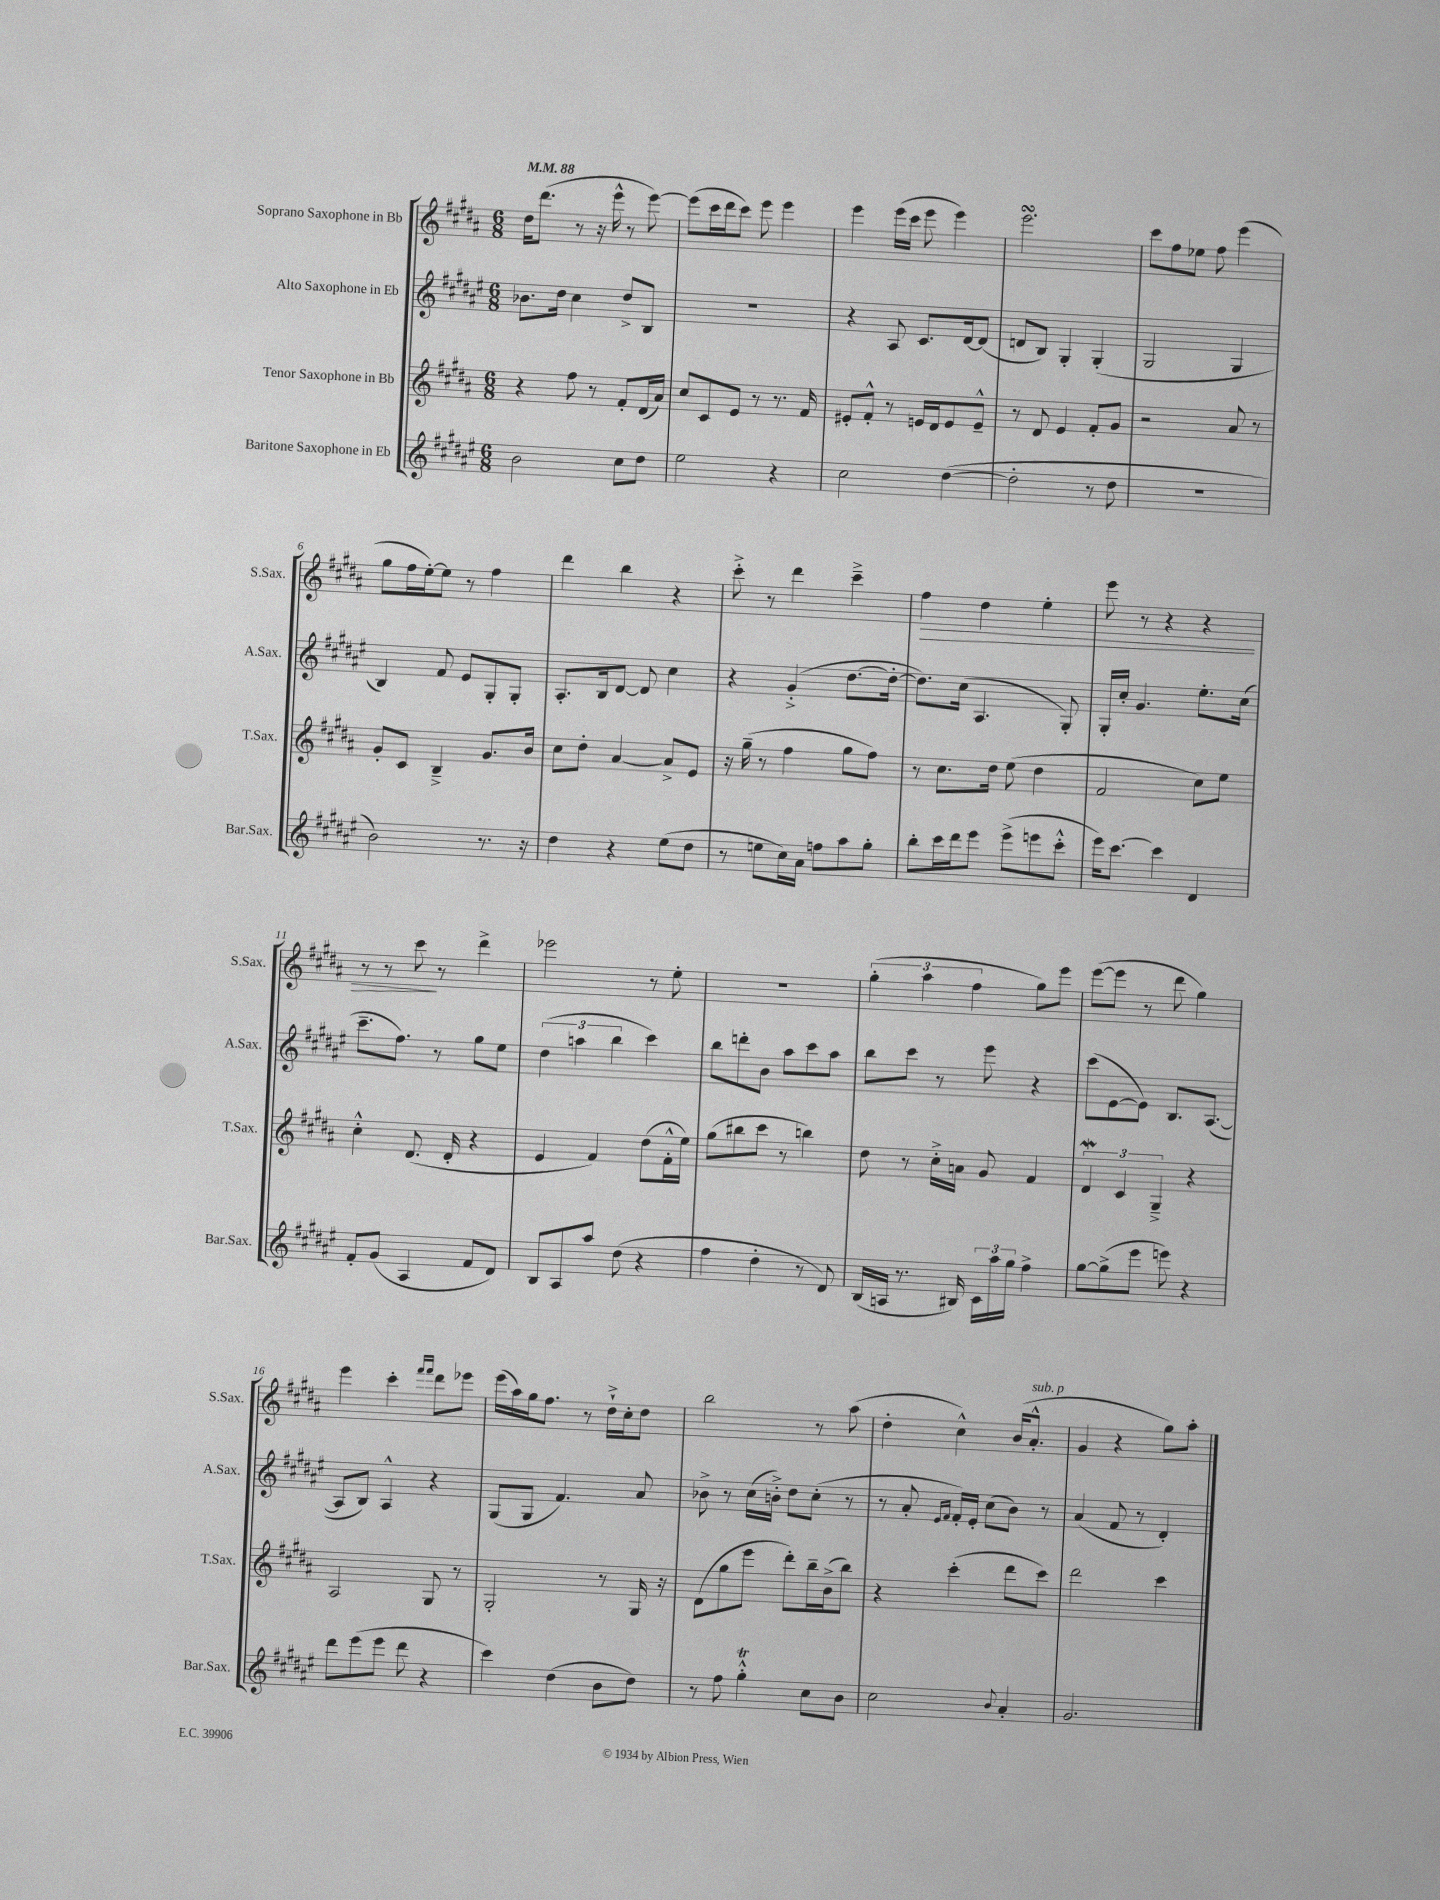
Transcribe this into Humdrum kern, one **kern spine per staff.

**kern	**kern	**kern	**kern	**dynam
*part4	*part3	*part2	*part1	*part1
*staff4	*staff3	*staff2	*staff1	*staff1
*I"Baritone Saxophone in Eb	*I"Tenor Saxophone in Bb	*I"Alto Saxophone in Eb	*I"Soprano Saxophone in Bb	*
*I'Bar.Sax.	*I'T.Sax.	*I'A.Sax.	*I'S.Sax.	*
*clefG2	*clefG2	*clefG2	*clefG2	*
*k[f#c#g#d#a#e#]	*k[f#c#g#d#a#]	*k[f#c#g#d#a#e#]	*k[f#c#g#d#a#]	*
*M6/8	*M6/8	*M6/8	*M6/8	*
*MM88	*MM88	*MM88	*MM88	*
=1	=1	=1	=1	=1
2b\	4r	8.b-X\L	16dd#\KL	.
.	.	.	(8.ddd#\J	.
.	.	16dd#\Jk	.	.
.	8ff#\	4cc#\	8r	.
.	8r	.	16r	.
.	.	.	16eee^^\	.
8cc#\L	8f#'/L	8dd#^/L	8r	.
8dd#\J	(16d#/L	8B/J	[8eee\)	.
.	16a#/JJ)	.	.	.
=2	=2	=2	=2	=2
2ee#\	8cc#/L	2.r	(8eee\L]	.
.	8c#/	.	16ccc#\L	.
.	.	.	16ddd#\J	.
.	8e/J	.	8ccc#\J)	.
.	8r	.	8eee\	.
4r	8.r	.	4eee\	.
.	16f#/	.	.	.
=3	=3	=3	=3	=3
2cc#\	8e#X'/L	4r	4eee\	.
.	8f#'^^/J	.	.	.
.	8r	8A#/	(16eee\LL	.
.	.	.	16ccc#\JJ	.
.	16en/LL	8.c#/L	8eee\	.
.	16d#/J	.	.	.
([4dd#\	8e/	.	4eee\)	.
.	.	[16d#/k	.	.
.	8e~^^/J	(8d#/J]	.	.
=4	=4	=4	=4	=4
2dd#'\]	8r	8dn/L	2.eeesSSs\	.
.	8d#/	8B/J)	.	.
.	4e/	4G#'/	.	.
8r	8f#'/L	(4G#'/	.	.
8dd#\	8g#/J	.	.	.
=5	=5	=5	=5	=5
2.r	2r	2G#/	8ccc#\L	.
.	.	.	8ff#\	.
.	.	.	8ee-X\J	.
.	.	.	8ff#\	.
.	8a#/	4G#/	(4eee\	.
.	8r	.	.	.
!!LO:LB:g=z
=6	=6	=6	=6	=6
2b\)	8g#'/L	4B/)	8gg#\L	.
.	8c#/J	.	16ff#\L	.
.	.	.	[16ee'\J)	.
.	4B~^/	8f#/	8ee\J]	.
.	.	8e#/L	8r	.
8.r	8.g#/L	8G#'/	4ff#\	.
.	.	8G#'/J	.	.
16r	16b/Jk	.	.	.
=7	=7	=7	=7	=7
4dd#\	8cc#\L	8.A#'/L	4ddd#\	.
.	8dd#'\J	.	.	.
.	.	16B/k	.	.
4r	[4a#/	[8d#/J	4bb\	.
.	.	8d#/]	.	.
(8ee#\L	8a#^/L]	4cc#\	4r	.
8dd#\J	8e/J	.	.	.
=8	=8	=8	=8	=8
8r	16r	4r	8ccc#'^\	.
.	(16gg#~\	.	.	.
8een\L	8r	.	8r	.
16cc#\L)	4ff#\	(4g#'^/	4ddd#\	.
16a#\JJ	.	.	.	.
8ffn\L	.	.	.	.
8aa#\	8gg#\L	[8.dd#\L	4ccc#~^\	.
8gg#'\J	8ff#\J)	.	.	.
.	.	16dd#'\Jk_	.	.
=9	=9	=9	=9	=9
!	!	!	!	!LO:HP:b
8bb'\L	8r	8.dd#\L])	4ff#\	>
16ccc#\L	8.cc#\L	.	.	.
16ddd#\J	.	(16cc#\Jk	.	.
8eee#\J	.	4.A#/	4dd#\	.
.	16dd#\Jk	.	.	.
(8eee#^\L	(8ee\	.	.	.
8eeen\	4dd#\	.	4ee'\	.
8ccc#'^^\J	.	8G#'/)	.	.
=10	=10	=10	=10	=10
16eee#\KL)	2f#/	16G#'/LL	8eee\	.
[8.ccc#\J	.	16cc#'/JJ	.	.
.	.	4.g#/	8r	.
4ccc#\]	.	.	4r	.
4d#/	8cc#\L)	8.ee#'\L	4r	.
.	8ee\J	.	.	.
.	.	(16cc#\Jk	.	.
!!LO:LB:g=z
=11	=11	=11	=11	=11
8f#'/L	4cc#'^^\	8.ccc#~\L	8r	.
(8g#/J	.	.	8r	.
.	.	8.ff#\J)	.	.
4A#/	(8.d#/	.	8ccc#\	.
.	.	8r	8r	]
.	16d#'/	.	.	.
8f#/L	4r	8gg#\L	4ddd#^\	.
8d#/J)	.	8ee#\J	.	.
=12	=12	=12	=12	=12
8B/L	4e/	(6dd#\	2eee-X\	.
8A#/	.	.	.	.
.	.	6aan\	.	.
8aa#/J	4f#/)	.	.	.
.	.	6bb\	.	.
(8dd#\	.	.	.	.
4r	(8dd#\L	4ccc#\)	8r	.
.	16f#'^^\L	.	8ee'\	.
.	16ee\JJ)	.	.	.
=13	=13	=13	=13	=13
4ff#\	(8gg#\L	8bb\L	2.r	.
.	8bb#X\	8dddn'\	.	.
4dd#'\	8ccc#\J	8b\J	.	.
.	8r	8aa#\L	.	.
8r	4bbn\)	8ccc#\	.	.
8d#/)	.	8aa#\J	.	.
=14	=14	=14	=14	=14
(16B/LL	8dd#\	8bb\L	(6gg#'\	.
16An/JJ	.	.	.	.
8.r	8r	8ccc#\J	.	.
.	.	.	6aa#\	.
.	16cc#'^\LL	8r	.	.
16B#X/)	16an\JJ	.	.	.
.	.	.	6ff#\	.
24c#\LL	8g#/	8eee#\	.	.
24aa#\	.	.	.	.
24gg#\JJ	.	.	.	.
4ff#^\	4f#/	4r	8gg#\L)	.
.	.	.	8eee\J	.
=15	=15	=15	=15	=15
[8gg#\L	6d#W/	(8ccc#\L	([8eee\L	.
(8gg#^\]	.	[8e#\	8eee\J]	.
.	6c#/	.	.	.
8eee#\J	.	8e#\J])	8r	.
.	6G#~^/	.	.	.
8eeen\)	.	8.B/L	8ddd#\	.
4r	4r	.	4gg#\)	.
.	.	([8.A#/J	.	.
!!LO:LB:g=z
=16	=16	=16	=16	=16
8ddd#\L	2A#/	8A#/L]	4eee\	.
(8eee#\	.	8B/J)	.	.
8eee#\J	.	4A#^^/	4ccc#'\	.
8ddd#\	.	.	.	.
.	.	.	16qqfff#/LL	.
.	.	.	16qqfff#/JJ	.
4r	8G#/	4r	8ddd#\L	.
.	8r	.	8eee-X\J	.
=17	=17	=17	=17	=17
4ccc#\)	2G#'/	(8G#/L	(16eee\LL	.
.	.	.	16aa#\)	.
.	.	8G#/J	16gg#\J	.
.	.	.	8.ff#\J	.
(4dd#\	.	4.f#/)	.	.
.	.	.	8r	.
8b\L	8r	.	16dd#`^\LL	.
.	.	.	16cc#'\J	.
8dd#\J)	16G#/	8a#/	8dd#\J	.
.	16r	.	.	.
=18	=18	=18	=18	=18
8r	(8d#\L	8b-X^\	2bb\	.
8ff#\	8gg#\	8r	.	.
4gg#T'^^\	8eee\J	(16cc#\LL	.	.
.	.	16bn'^\JJ)	.	.
.	8ddd#'\L)	8dd#\L	.	.
8cc#\L	16bb~\L	(8cc#'\J	8r	.
.	(16b^\J	.	.	.
8b\J	8bb\J)	8r	(8aa#\	.
=19	=19	=19	=19	=19
2cc#\	4r	8r	4dd#'\	.
.	.	8a#'/	.	.
.	.	16qqe#/LL	.	.
.	.	16qqf#/JJ	.	.
.	(4ccc#'\	16f#'/LL)	4cc#^^\)	.
.	.	16e#'/JJ	.	.
.	.	(8cc#\L	.	.
8qqb/	.	.	.	.
4a#'/	8ddd#\L	8b\J)	(16b/KL	.
!	!	!	!LO:TX:a:i:t=sub. p	!
.	.	.	8.a#'^^/J	.
.	8ccc#\J)	8r	.	.
=20	=20	=20	=20	=20
2.g#/	2ddd#\	(4a#/	4g#/	.
.	.	8f#/	4r	.
.	.	8r	.	.
.	4ccc#\	4d#'/)	8gg#\L)	.
.	.	.	8aa#'\J	.
==	==	==	==	==
*-	*-	*-	*-	*-
